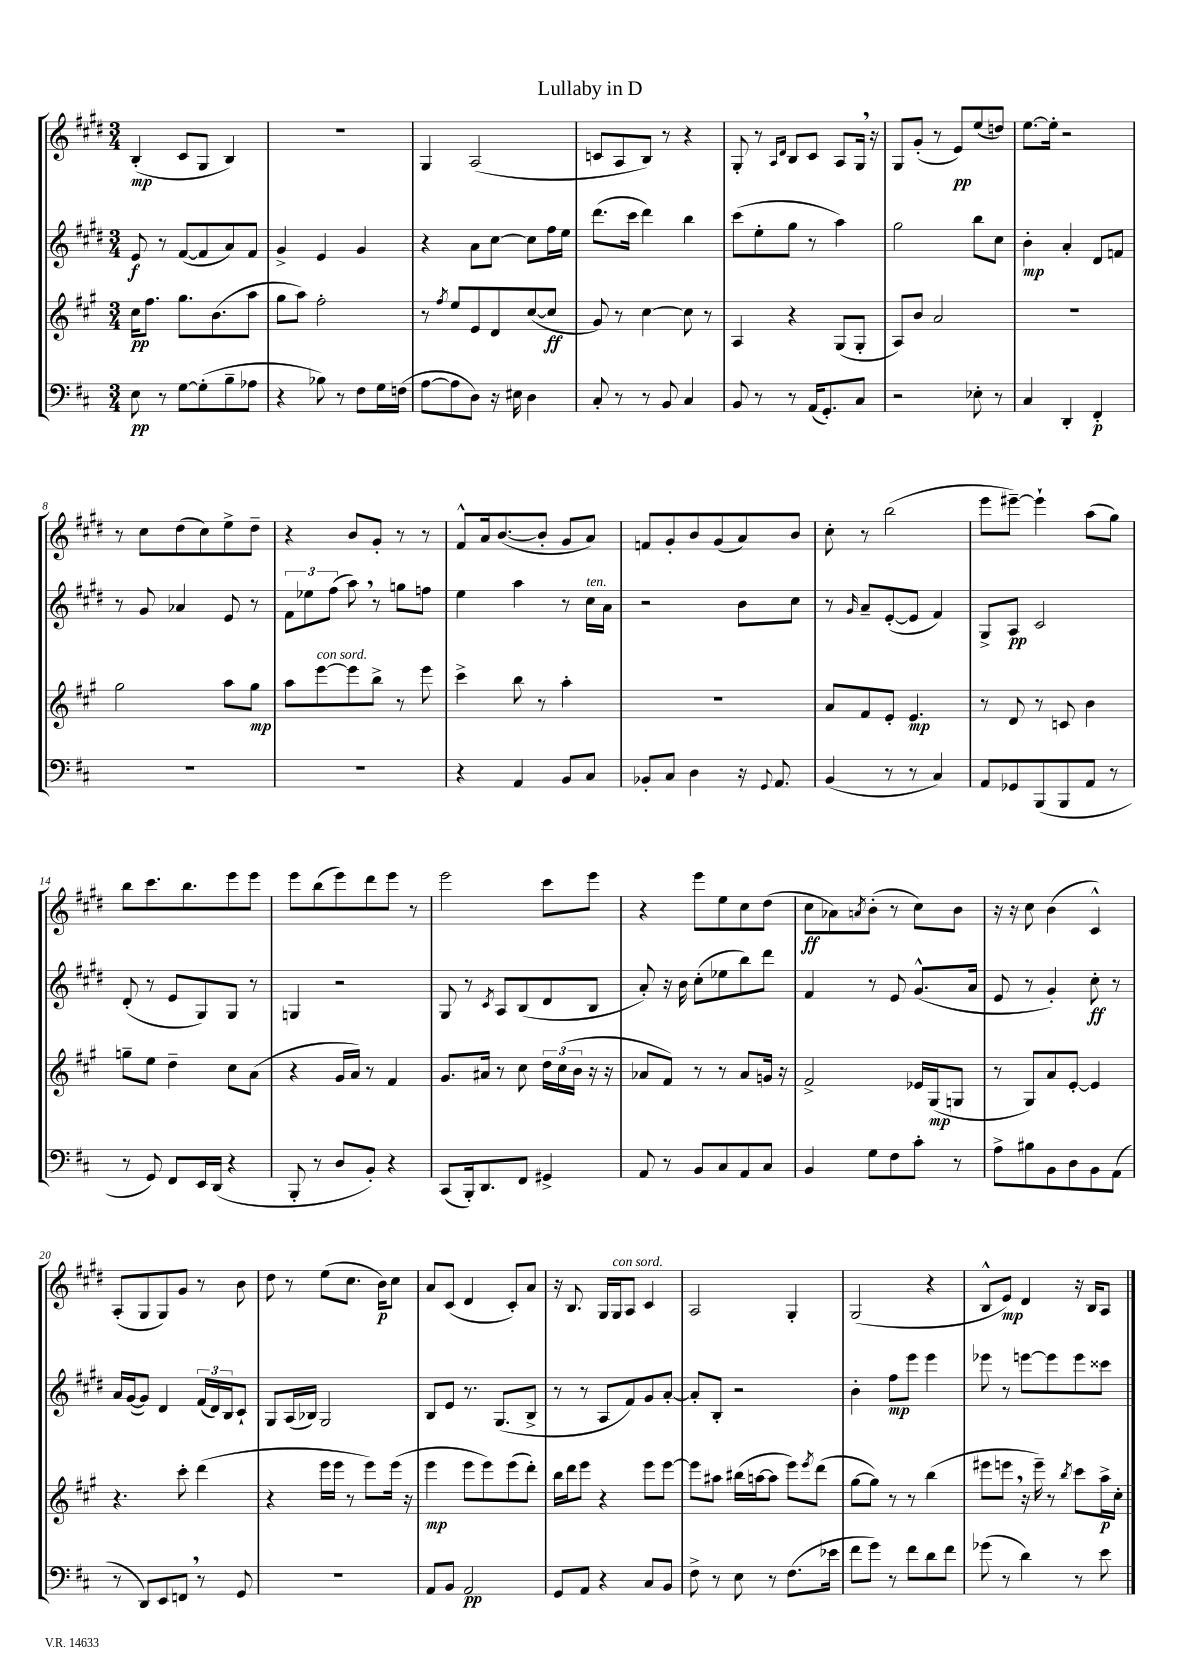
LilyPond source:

\header { title = "Lullaby in D" }
<<
\new StaffGroup <<
\new Staff = "s0" {
    \clef treble \key e \major \numericTimeSignature \time 3/4
    b4-.\mp( cis'8 gis8 b4) |
    R2. |
    gis4 a2( |
    c'8 a8 b8) r8 r4 |
    gis8-. r8 \grace { a16 dis'16 } b8 cis'8 a8 gis16 \breathe r16 |
    gis8 gis'8-.( r8 e'8\pp) e''8( d''8) |
    e''8.~ e''16-. r2 |
    r8 cis''8 dis''8( cis''8) e''8-> dis''8-- |
    r4 b'8 gis'8-. r8 r8 |
    fis'8-^ a'16 b'8.~( b'8-. gis'8 a'8) |
    f'8 gis'8-. b'8 gis'8( a'8) b'8 |
    cis''8-. r8 b''2( |
    e'''8 eis'''8~--) eis'''4-! a''8( gis''8) |
    b''8 cis'''8. b''8. e'''8 e'''8 |
    e'''8 b''8( e'''8) dis'''8 e'''8 r8 |
    e'''2 cis'''8 e'''8 |
    r4 e'''8 e''8 cis''8 dis''8( |
    cis''8\ff aes'8) \acciaccatura { a'8 } b'8-.( r8 cis''8) b'8 |
    r16 r16 cis''8 b'4( cis'4-^) |
    a8-.( gis8 gis8) gis'8 r8 b'8 |
    dis''8 r8 e''8( cis''8. b'16\p) cis''8 |
    a'8 cis'8( dis'4 cis'8-.) a'8 |
    r16 b8. gis16 gis16^\markup { \italic "con sord." } a8 cis'4 |
    a2 gis4-. |
    gis2( r4 |
    b8-^ e'8\mp) dis'4 r16 b16 a8 \bar "|." |
}
\new Staff = "s1" {
    \clef treble \key e \major \numericTimeSignature \time 3/4
    e'8\f r8 fis'8~( fis'8 a'8) fis'8 |
    gis'4-> e'4 gis'4 |
    r4 a'8 cis''8~ cis''8 fis''16 e''16 |
    dis'''8.( cis'''16 dis'''4) b''4 |
    cis'''8( e''8-. gis''8 r8 a''4) |
    gis''2 b''8 cis''8 |
    b'4-.\mp a'4-. dis'8 f'8 |
    r8 gis'8 aes'4 e'8 r8 |
    \tuplet 3/2 { fis'8 ees''8 fis''8( } a''8) \breathe r8 g''8 f''8 |
    e''4 a''4 r8 cis''16^\markup { \italic "ten." } a'16 |
    r2 b'8 cis''8 |
    r8 \grace { gis'16 } a'8-- e'8~-.( e'8 fis'4) |
    gis8-> a8\pp cis'2 |
    dis'8-.( r8 e'8 gis8) gis8 r8 |
    g4 r2 |
    gis8 r8 \acciaccatura { cis'8 } a8 b8( dis'8 b8 |
    a'8-.) r16 b'16 cis''8-.( ees''8 b''8) dis'''8 |
    fis'4 r8 e'8 gis'8.-^( a'16 |
    e'8 r8 gis'4-.) cis''8-.\ff r8 |
    a'16 gis'16~( gis'8) dis'4 \tuplet 3/2 { fis'16( dis'16) b16 } cis'8-! |
    gis8 a16( bes16) gis2 |
    b8 e'8 r8. gis8.( b8-> |
    r8 r8 a8 fis'8) gis'8 a'8~-. |
    a'8-. b8-. r2 |
    b'4-. fis''8\mp e'''8 e'''4 |
    ees'''8 r8 e'''8~ e'''8 e'''8 cisis'''8 \bar "|." |
}
\new Staff = "s2" {
    \clef treble \key a \major \numericTimeSignature \time 3/4
    cis''16\pp fis''8. gis''8. b'8.( a''8 |
    gis''8 a''8) fis''2-. |
    r8 \acciaccatura { fis''8 } e''8 e'8 d'8 cis''8~( cis''8\ff |
    gis'8) r8 cis''4~ cis''8 r8 |
    a4 r4 gis8( gis8-. |
    a8) b'8 a'2 |
    R2. |
    gis''2 a''8 gis''8\mp |
    a''8 e'''8~^\markup { \italic "con sord." } e'''8 b''8-> r8 e'''8 |
    cis'''4-> b''8 r8 a''4-. |
    R2. |
    a'8 fis'8 e'8-. e'4.\mp |
    r8 d'8 r8 c'8 b'4 |
    g''8-- e''8 d''4-- cis''8 a'8( |
    r4 gis'16 a'16) r8 fis'4 |
    gis'8. ais'16 r8 cis''8 \tuplet 3/2 { d''16 cis''16( b'16 } r16 r16 |
    aes'8 fis'8) r8 r8 aes'8 g'16 r16 |
    fis'2-> ees'16 gis16\mp( g8 |
    r8 gis8) a'8 e'8~-. e'4 |
    r4. cis'''8-. d'''4( |
    r4 e'''16 e'''16 r8 e'''8) e'''16( r16 |
    e'''4\mp e'''8 e'''8) e'''8( d'''8-.) |
    b''16 d'''16 e'''8 r4 e'''8 e'''8~ |
    e'''8 ais''8 bis''16( a''16~ a''8 e'''8) \acciaccatura { e'''8 } d'''8( |
    gis''8~ gis''8) r8 r8 b''4( |
    eis'''8 e'''8 \breathe r16 e'''16--) r8 \acciaccatura { b''8 } cis'''8 a''16->\p cis''16-. \bar "|." |
}
\new Staff = "s3" {
    \clef bass \key d \major \numericTimeSignature \time 3/4
    e8\pp r8 g8~ g8-.( b8-- aes8 |
    r4 bes8) r8 fis8 g16 f16( |
    a8~ a8 d8) r16 eis16 d4 |
    cis8-. r8 r8 b,8 cis4 |
    b,8 r8 r8 a,16( g,8.-.) cis8 |
    r2 ees8-. r8 |
    cis4 d,4-. fis,4-.\p |
    R2. |
    R2. |
    r4 a,4 b,8 cis8 |
    bes,8-. cis8 d4 r16 \appoggiatura { g,8 } a,8. |
    b,4( r8 r8 cis4) |
    a,8 ges,8 b,,8( b,,8 a,8 r8 |
    r8 g,8) fis,8 e,16 d,16( r4 |
    b,,8-. r8 d8 b,8-.) r4 |
    cis,8( b,,16-.) d,8. fis,8 gis,4-> |
    a,8 r8 b,8 cis8 a,8 cis8 |
    b,4 g8 fis8 cis'8-. r8 |
    a8-> bis8 b,8 d8 b,8 a,8( |
    r8 d,8) e,8 f,8 \breathe r8 g,8 |
    R2. |
    a,8 b,8 a,2\pp |
    g,8 a,8 r4 cis8 b,8 |
    fis8-> r8 e8 r8 fis8.( ees'16 |
    fis'8 g'8) r8 fis'8 d'8 fis'8 |
    ges'8( r8 d'4) r8 e'8 \bar "|." |
}
>>
>>
